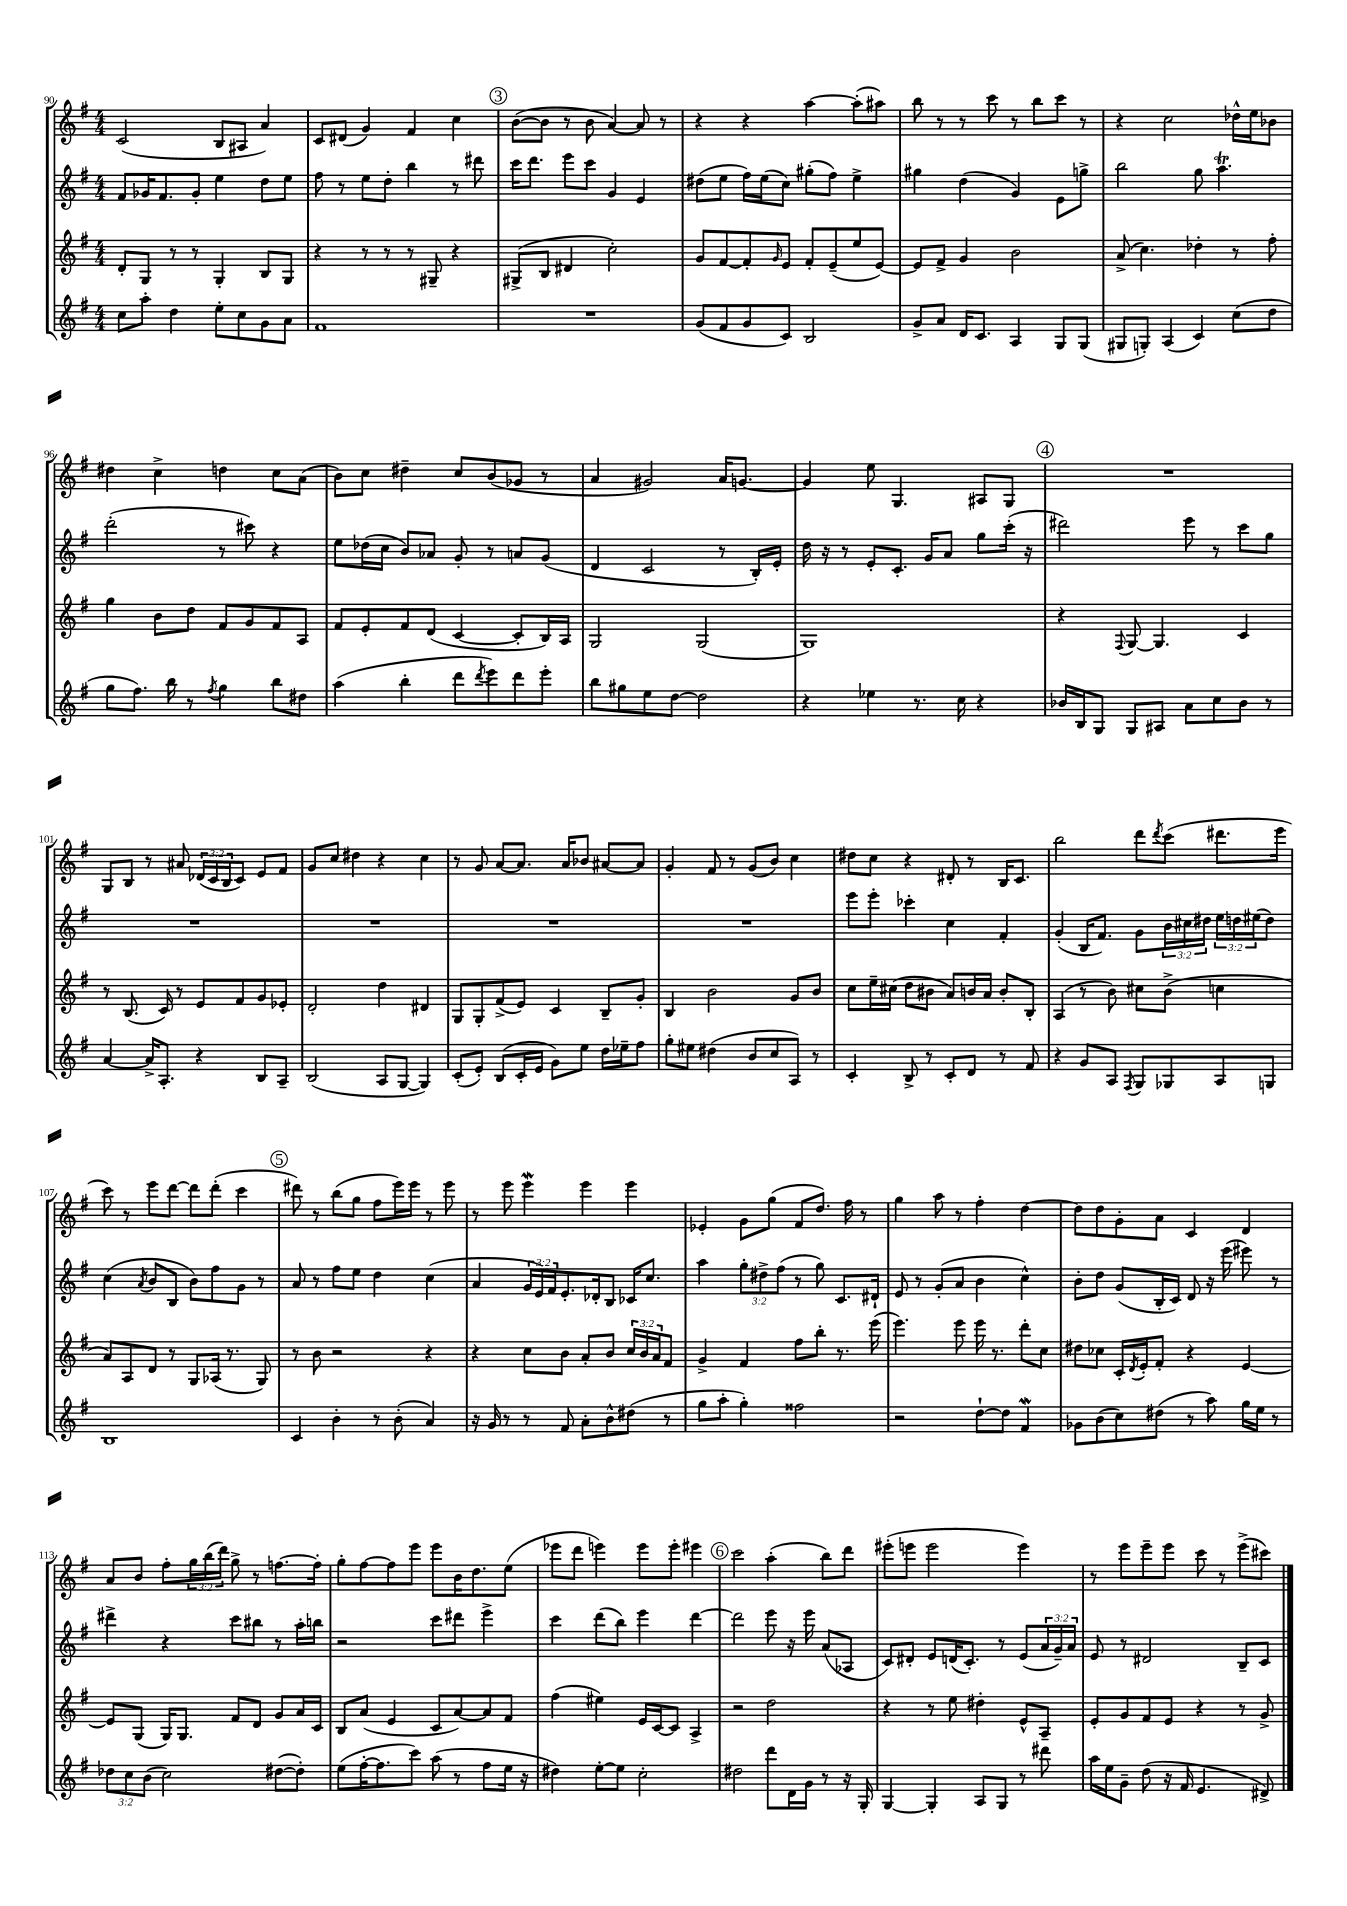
<<
\new StaffGroup <<
\new Staff = "s0" {
    \clef treble \key g \major \numericTimeSignature \time 4/4 \override Staff.TupletNumber.text = #tuplet-number::calc-fraction-text
    c'2( b8 ais8 a'4) |
    c'8 dis'8( g'4) fis'4 c''4 |
    \mark \markup { \circle "3" } b'8~( b'8 r8 b'8 a'4~) a'8 r8 |
    r4 r4 a''4~ a''8-.( ais''8) |
    b''8 r8 r8 c'''8 r8 b''8 c'''8 r8 |
    r4 c''2 des''16-^ e''16 bes'8 |
    dis''4 c''4-> d''4 c''8 a'8( |
    b'8) c''8 dis''4-- c''8 b'8( ges'8 r8 |
    a'4 gis'2) a'16 g'8.~ |
    g'4 e''8 g4. ais8 g8 |
    \mark \markup { \circle "4" } R1 |
    g8 b8 r8 ais'8 \tuplet 3/2 { des'16( c'16 b16 } c'8) e'8 fis'8 |
    g'8 c''8 dis''4 r4 c''4 |
    r8 g'8 a'8~ a'8. a'16 bes'8 ais'8~ ais'8 |
    g'4-. fis'8 r8 g'8( b'8) c''4 |
    dis''8 c''8 r4 dis'8-. r8 b16 c'8. |
    b''2 d'''8 \acciaccatura { d'''8 } c'''8( dis'''8. e'''16 |
    c'''8) r8 e'''8 d'''8~ d'''8 d'''8-.( c'''4 |
    \mark \markup { \circle "5" } dis'''8) r8 b''8( g''8 fis''8 e'''16) e'''16 r8 e'''8 |
    r8 e'''8 e'''4\mordent e'''4 e'''4 |
    ees'4-. g'8 g''8( fis'8 d''8.) fis''16 r8 |
    g''4 a''8 r8 fis''4-. d''4~ |
    d''8 d''8 g'8-. a'8 c'4 d'4 |
    a'8 b'8 fis''8-. \tuplet 3/2 { g''16 b''16( d'''16) } g''8-> r8 f''8.~ f''16-. |
    g''8-. fis''8~ fis''8 e'''8 e'''8 b'16 d''8. e''8( |
    ees'''8 d'''8 e'''4) e'''8 e'''8-. eis'''4 |
    \mark \markup { \circle "6" } c'''2 a''4-.( b''8) d'''8 |
    eis'''8-.( e'''8 e'''2 e'''4) |
    r8 e'''8 e'''8-- e'''8 c'''8 r8 e'''8->( cis'''8) \bar "|." |
}
\new Staff = "s1" {
    \clef treble \key g \major \numericTimeSignature \time 4/4 \override Staff.TupletNumber.text = #tuplet-number::calc-fraction-text
    fis'8 ges'16 fis'8. ges'8-. e''4 d''8 e''8 |
    fis''8 r8 e''8 d''8-. b''4 r8 dis'''8 |
    \mark \markup { \circle "3" } c'''16 d'''8. e'''8 c'''8 g'4 e'4 |
    dis''8( e''8 fis''16) e''16( c''8) gis''8-.( fis''8) e''4-> |
    gis''4 d''4( g'4) e'8 g''8-> |
    b''2 g''8 a''4.\trill |
    d'''2-.( r8 cis'''8) r4 |
    e''8 des''16( c''16 b'8) aes'8 g'8-. r8 a'8 g'8( |
    d'4 c'2 r8 b16-.) e'16-. |
    d''16 r16 r8 e'8-. c'8.-. g'16 a'8 g''8 c'''16-.( r16 |
    \mark \markup { \circle "4" } dis'''2) e'''8 r8 c'''8 g''8 |
    R1 |
    R1 |
    R1 |
    R1 |
    e'''8 e'''8-. ces'''4-. c''4 fis'4-. |
    g'4-.( b16 fis'8.) g'8 \tuplet 3/2 { b'16 cis''16 dis''16 } \tuplet 3/2 { e''16 d''16 eis''16( } d''8) |
    c''4( \acciaccatura { a'8 } b'8 b8 b'8) fis''8 g'8 r8 |
    \mark \markup { \circle "5" } a'8 r8 fis''8 e''8 d''4 c''4( |
    a'4 \tuplet 3/2 { g'16 e'16) fis'16 } e'8.-. des'16-. b8 ces'16 c''8. |
    a''4 \tuplet 3/2 { g''8-. dis''8-> fis''8( } r8 g''8) c'8. dis'16-! |
    e'8 r8 g'8-.( a'8 b'4 c''4-^) |
    b'8-. d''8 g'8( b16-. c'16) d'8 r16 e'''16( eis'''8) r8 |
    dis'''4-> r4 c'''8 bis''8 r8 a''16-. b''16 |
    r2 c'''8 dis'''8 e'''4-> |
    c'''4 d'''8( b''8) e'''4 d'''4~ |
    \mark \markup { \circle "6" } d'''2 e'''8 r16 e'''16 a'8( aes8 |
    c'8) dis'8-. e'8 d'16( c'8.-.) r8 e'8( \tuplet 3/2 { a'16 g'16--) a'16 } |
    e'8 r8 dis'2 b8-- c'8 \bar "|." |
}
\new Staff = "s2" {
    \clef treble \key g \major \numericTimeSignature \time 4/4 \override Staff.TupletNumber.text = #tuplet-number::calc-fraction-text
    d'8-. g8 r8 r8 g4-. b8 g8 |
    r4 r8 r8 r8 gis8-- r4 |
    \mark \markup { \circle "3" } gis8->( b8 dis'4 c''2-.) |
    g'8 fis'8~ fis'8-. \grace { g'16 } e'8 fis'8-. e'8--( e''8 e'8~) |
    e'8 fis'8-> g'4 b'2 |
    a'8->( c''4.) des''4-. r8 fis''8-. |
    g''4 b'8 d''8 fis'8 g'8 fis'8 a8 |
    fis'8 e'8-. fis'8 d'8( c'4~ c'8-. b16) a16 |
    g2 g2( |
    g1) |
    \mark \markup { \circle "4" } r4 \appoggiatura { fis8 } g8~ g4. c'4 |
    r8 b8.( c'16) r8 e'8 fis'8 g'8 ees'8-. |
    d'2-. d''4 dis'4 |
    g8 g8-. fis'8->( e'8) c'4 b8-- g'8-. |
    b4 b'2 g'8 b'8 |
    c''8 e''16-- cis''16( d''8 bis'8 a'8) b'16 a'16 b'8-. b8-. |
    a4( r8 b'8) cis''8 b'8->( c''4 |
    a'8) a8 d'8 r8 g8 aes16( r8. g8) |
    \mark \markup { \circle "5" } r8 b'8 r2 r4 |
    r4 c''8 b'8 a'8-. b'8 \tuplet 3/2 { c''16 b'16 a'16 } fis'8 |
    g'4-> fis'4 fis''8 b''8-. r8. e'''16( |
    e'''4.) e'''8 e'''16 r8. d'''8-. c''8 |
    dis''8 ces''8 c'16-. \acciaccatura { d'8 } e'16-. fis'8-. r4 e'4~ |
    e'8 g8( g16) g8. fis'8 d'8 g'8 a'16 c'16 |
    b8 a'8( e'4 c'8 a'8~) a'8 fis'8 |
    fis''4( eis''4) e'16 c'16~ c'8 a4-> |
    \mark \markup { \circle "6" } r2 d''2 |
    r4 r8 e''8 dis''4-. e'8-^ a8-- |
    e'8-. g'8 fis'8 e'8 r4 r8 g'8-> \bar "|." |
}
\new Staff = "s3" {
    \clef treble \key g \major \numericTimeSignature \time 4/4 \override Staff.TupletNumber.text = #tuplet-number::calc-fraction-text
    c''8 a''8-. d''4 e''8-. c''8 g'8 a'8 |
    fis'1 |
    \mark \markup { \circle "3" } R1 |
    g'8( fis'8 g'8 c'8) b2 |
    g'8-> a'8 d'16 c'8. a4 g8 g8( |
    gis8 g8-.) a4( c'4) c''8( d''8 |
    g''8 fis''8.) b''16 r8 \acciaccatura { fis''8 } g''4 b''8 dis''8 |
    a''4( b''4-. d'''8 \acciaccatura { d'''8 } e'''8) d'''8 e'''8-. |
    b''8 gis''8 e''8 d''8~ d''2 |
    r4 ees''4 r8. c''16 r4 |
    \mark \markup { \circle "4" } bes'16 b16 g8 g8 ais8 a'8 c''8 bes'8 r8 |
    a'4~ a'16-> a8.-. r4 b8 a8-- |
    b2( a8 g8~ g4) |
    c'8-.( e'8-.) b8( c'16-. e'16 g'8) e''8 d''16 ees''16-- fis''8 |
    g''8-. eis''8 dis''4( b'8 c''8 a8) r8 |
    c'4-. b8-> r8 c'8-. d'8 r8 fis'8 |
    r4 g'8 a8 \acciaccatura { fis8 } g8 ges8 a8 g8 |
    b1 |
    \mark \markup { \circle "5" } c'4 b'4-. r8 b'8-.( a'4) |
    r16 g'16 r8 r8 fis'8 a'8-. b'8-^ dis''8( r8 |
    g''8 a''8-. g''4-.) fisis''2 |
    r2 d''8~-! d''8 fis'4\mordent |
    ges'8 b'8( c''8) dis''8( r8 a''8) g''16 e''16 r8 |
    \tuplet 3/2 { des''8 c''8 b'8( } c''2) dis''8~( dis''8-.) |
    e''8( fis''16~-. fis''8. c'''8) a''8( r8 fis''8 e''16 r16 |
    dis''4) e''8~-. e''8 c''2-. |
    \mark \markup { \circle "6" } dis''2 d'''8 d'16 g'16 r8 r16 g16-. |
    g4~ g4-. a8 g8 r8 dis'''8 |
    a''16 e''16 g'8-- d''8( r16 fis'16 e'4. dis'8->) \bar "|." |
}
>>
>>
\layout { \context { \Score currentBarNumber = #90 } }
